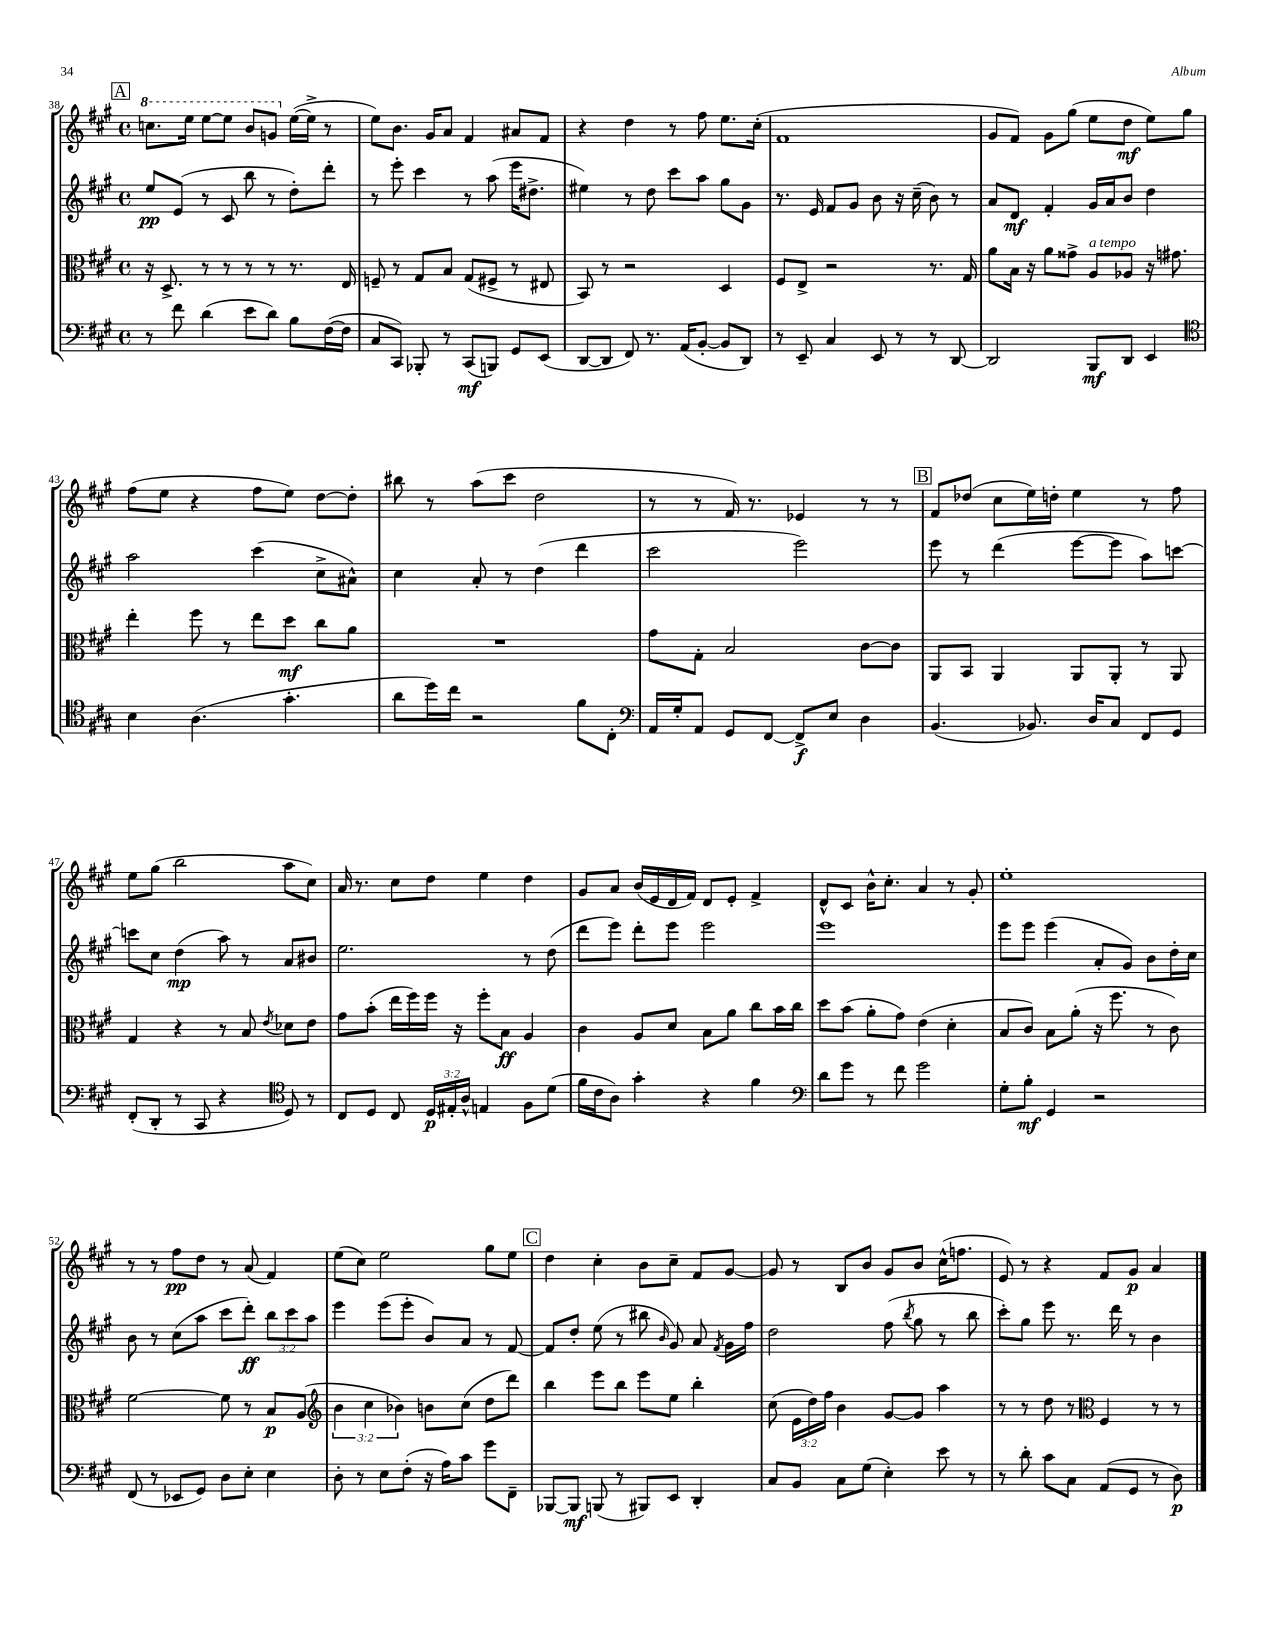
<<
\new StaffGroup <<
\new Staff = "s0" {
    \clef treble \key a \major \defaultTimeSignature \time 4/4
    \autoBeamOff \mark \markup { \box "A" } \ottava #1 c'''8.[ e'''16] e'''8[~ e'''8] b''8[ g''8] \ottava #0 e''16[~( e''16]-> r8 |
    e''8[) b'8.] gis'16[ a'8] fis'4 ais'8[ fis'8] |
    r4 d''4 r8 fis''8 e''8.[ cis''16]-.( |
    fis'1 |
    gis'8[ fis'8]) gis'8[ gis''8]( e''8[ d''8]\mf e''8[) gis''8] |
    fis''8[( e''8] r4 fis''8[ e''8]) d''8[~ d''8]-. |
    bis''8 r8 a''8[( cis'''8] d''2 |
    r8 r8 fis'16) r8. ees'4 r8 r8 |
    \mark \markup { \box "B" } fis'8[ des''8]( cis''8[ e''16) d''16]-. e''4 r8 fis''8 |
    e''8[ gis''8]( b''2 a''8[ cis''8]) |
    a'16 r8. cis''8[ d''8] e''4 d''4 |
    gis'8[ a'8] b'16[( e'16 d'16 fis'16]) d'8[ e'8]-. fis'4-> |
    d'8[-^ cis'8] b'16[-^ cis''8.]-. a'4 r8 gis'8-. |
    e''1-. |
    r8 r8 fis''8[\pp d''8] r8 a'8( fis'4) |
    e''8[( cis''8]) e''2 gis''8[ e''8] |
    \mark \markup { \box "C" } d''4 cis''4-. b'8[ cis''8]-- fis'8[ gis'8]~ |
    gis'8 r8 b8[ b'8] gis'8[ b'8] cis''16[-^( f''8.] |
    e'8) r8 r4 fis'8[ gis'8]\p a'4 \bar "|." |
}
\new Staff = "s1" {
    \clef treble \key a \major \defaultTimeSignature \time 4/4 \override Staff.TupletNumber.text = #tuplet-number::calc-fraction-text
    \autoBeamOff \mark \markup { \box "A" } e''8[\pp e'8]( r8 cis'8 b''8 r8 d''8[-.) d'''8]-. |
    r8 e'''8-. cis'''4 r8 a''8( e'''16[ dis''8.]-> |
    eis''4) r8 d''8 cis'''8[ a''8] gis''8[ gis'8] |
    r8. e'16 fis'8[ gis'8] b'8 r16 cis''16--( b'8) r8 |
    a'8[ d'8]\mf fis'4-. gis'16[ a'16 b'8] d''4 |
    a''2 cis'''4( cis''8[-> ais'8]-^) |
    cis''4 a'8-. r8 d''4( d'''4 |
    cis'''2 e'''2) |
    \mark \markup { \box "B" } e'''8 r8 d'''4( e'''8[~ e'''8] a''8[) c'''8]~ |
    c'''8[ cis''8] d''4\mp( a''8) r8 a'8[ bis'8] |
    e''2. r8 d''8( |
    d'''8[ e'''8]) d'''8[-. e'''8] e'''2 |
    e'''1 |
    e'''8[ e'''8] e'''4( a'8[-. gis'8]) b'8[ d''16-. cis''16] |
    b'8 r8 cis''8[( a''8] cis'''8[ d'''8]-.\ff) \tuplet 3/2 { b''8[ cis'''8 a''8] } |
    e'''4 e'''8[( e'''8]-. b'8[) a'8] r8 fis'8~ |
    \mark \markup { \box "C" } fis'8[ d''8]-. e''8( r8 bis''8 \grace { b'16 } gis'8) a'8 \acciaccatura { fis'8 } gis'16[ fis''16] |
    d''2 fis''8( \acciaccatura { b''8 } gis''8 r8 b''8 |
    cis'''8[-.) gis''8] e'''8 r8. d'''16 r8 b'4 \bar "|." |
}
\new Staff = "s2" {
    \clef alto \key a \major \defaultTimeSignature \time 4/4 \override Staff.TupletNumber.text = #tuplet-number::calc-fraction-text
    \autoBeamOff \mark \markup { \box "A" } r16 d8.-> r8 r8 r8 r8 r8. e16 |
    f8-- r8 gis8[ b8] gis8[( fis8]-> r8 eis8 |
    b,8) r8 r2 d4 |
    fis8[ e8]-> r2 r8. gis16 |
    a'8[ b16] r16 a'8[ gisis'8]-> a8[^\markup { \italic "a tempo" } aes8] r16 gis'8. |
    e''4-. fis''8 r8 e''8[ d''8]\mf cis''8[ a'8] |
    R1 |
    gis'8[ gis8]-. b2 cis'8[~ cis'8] |
    \mark \markup { \box "B" } a,8[ b,8] a,4 a,8[ a,8]-. r8 a,8 |
    gis4 r4 r8 b8 \acciaccatura { e'8 } des'8[ e'8] |
    gis'8[ b'8]-.( e''16[ fis''16) fis''16] r16 fis''8[-. b8]\ff a4 |
    cis'4 a8[ d'8] b8[ a'8] cis''8[ b'16 cis''16] |
    d''8[ b'8]( a'8[-. gis'8]) e'4( d'4-. |
    b8[ cis'8]) b8[ a'8]-.( r16 fis''8. r8 cis'8) |
    fis'2~ fis'8 r8 b8[\p a8]( |
    \clef treble \tuplet 3/2 { b'4 cis''4 bes'4) } b'8[ cis''8]( d''8[ d'''8]) |
    \mark \markup { \box "C" } b''4 e'''8[ b''8] e'''8[ e''8] b''4-. |
    cis''8( \tuplet 3/2 { e'16[ d''16) fis''16] } b'4 gis'8[~ gis'8] a''4 |
    r8 r8 d''8 r8 \clef alto fis4 r8 r8 \bar "|." |
}
\new Staff = "s3" {
    \clef bass \key a \major \defaultTimeSignature \time 4/4 \override Staff.TupletNumber.text = #tuplet-number::calc-fraction-text
    \autoBeamOff \mark \markup { \box "A" } r8 fis'8 d'4( e'8[ d'8]) b8[ fis16~( fis16] |
    cis8[ cis,8]) bes,,8-. r8 cis,8[\mf( b,,8]) gis,8[ e,8]( |
    d,8[~ d,8] fis,8) r8. a,16[( b,8]~-. b,8[ d,8]) |
    r8 e,8-- cis4 e,8 r8 r8 d,8~ |
    d,2 b,,8[\mf d,8] e,4 |
    \clef tenor b4 a4.( gis'4.-. |
    a'8[ d''16) cis''16] r2 fis'8[ cis8]-. |
    \clef bass a,16[ gis16-. a,8] gis,8[ fis,8]~ fis,8[->\f e8] d4 |
    \mark \markup { \box "B" } b,4.( bes,8.) d16[ cis8] fis,8[ gis,8] |
    fis,8[-.( d,8]-. r8 cis,8 r4 \clef tenor d8) r8 |
    cis8[ d8] cis8 \tuplet 3/2 { d16[\p eis16-. a16]-^ } e4 fis8[ d'8]( |
    fis'16[ cis'16 a8]) gis'4-. r4 fis'4 |
    \clef bass d'8[ gis'8] r8 fis'8 gis'2 |
    gis8[-. b8]-.\mf gis,4 r2 |
    fis,8( r8 ees,8[ gis,8]) d8[ e8]-. e4 |
    d8-. r8 e8[ fis8]-.( r16 a16[) cis'8] gis'8[ fis,8]-- |
    \mark \markup { \box "C" } bes,,8[~ bes,,8]\mf b,,8( r8 bis,,8[) e,8] d,4-. |
    cis8[ b,8] cis8[ gis8]( e4-.) e'8 r8 |
    r8 d'8-. cis'8[ cis8] a,8[( gis,8] r8 d8\p) \bar "|." |
}
>>
>>
\layout { \context { \Score currentBarNumber = #38 } }
